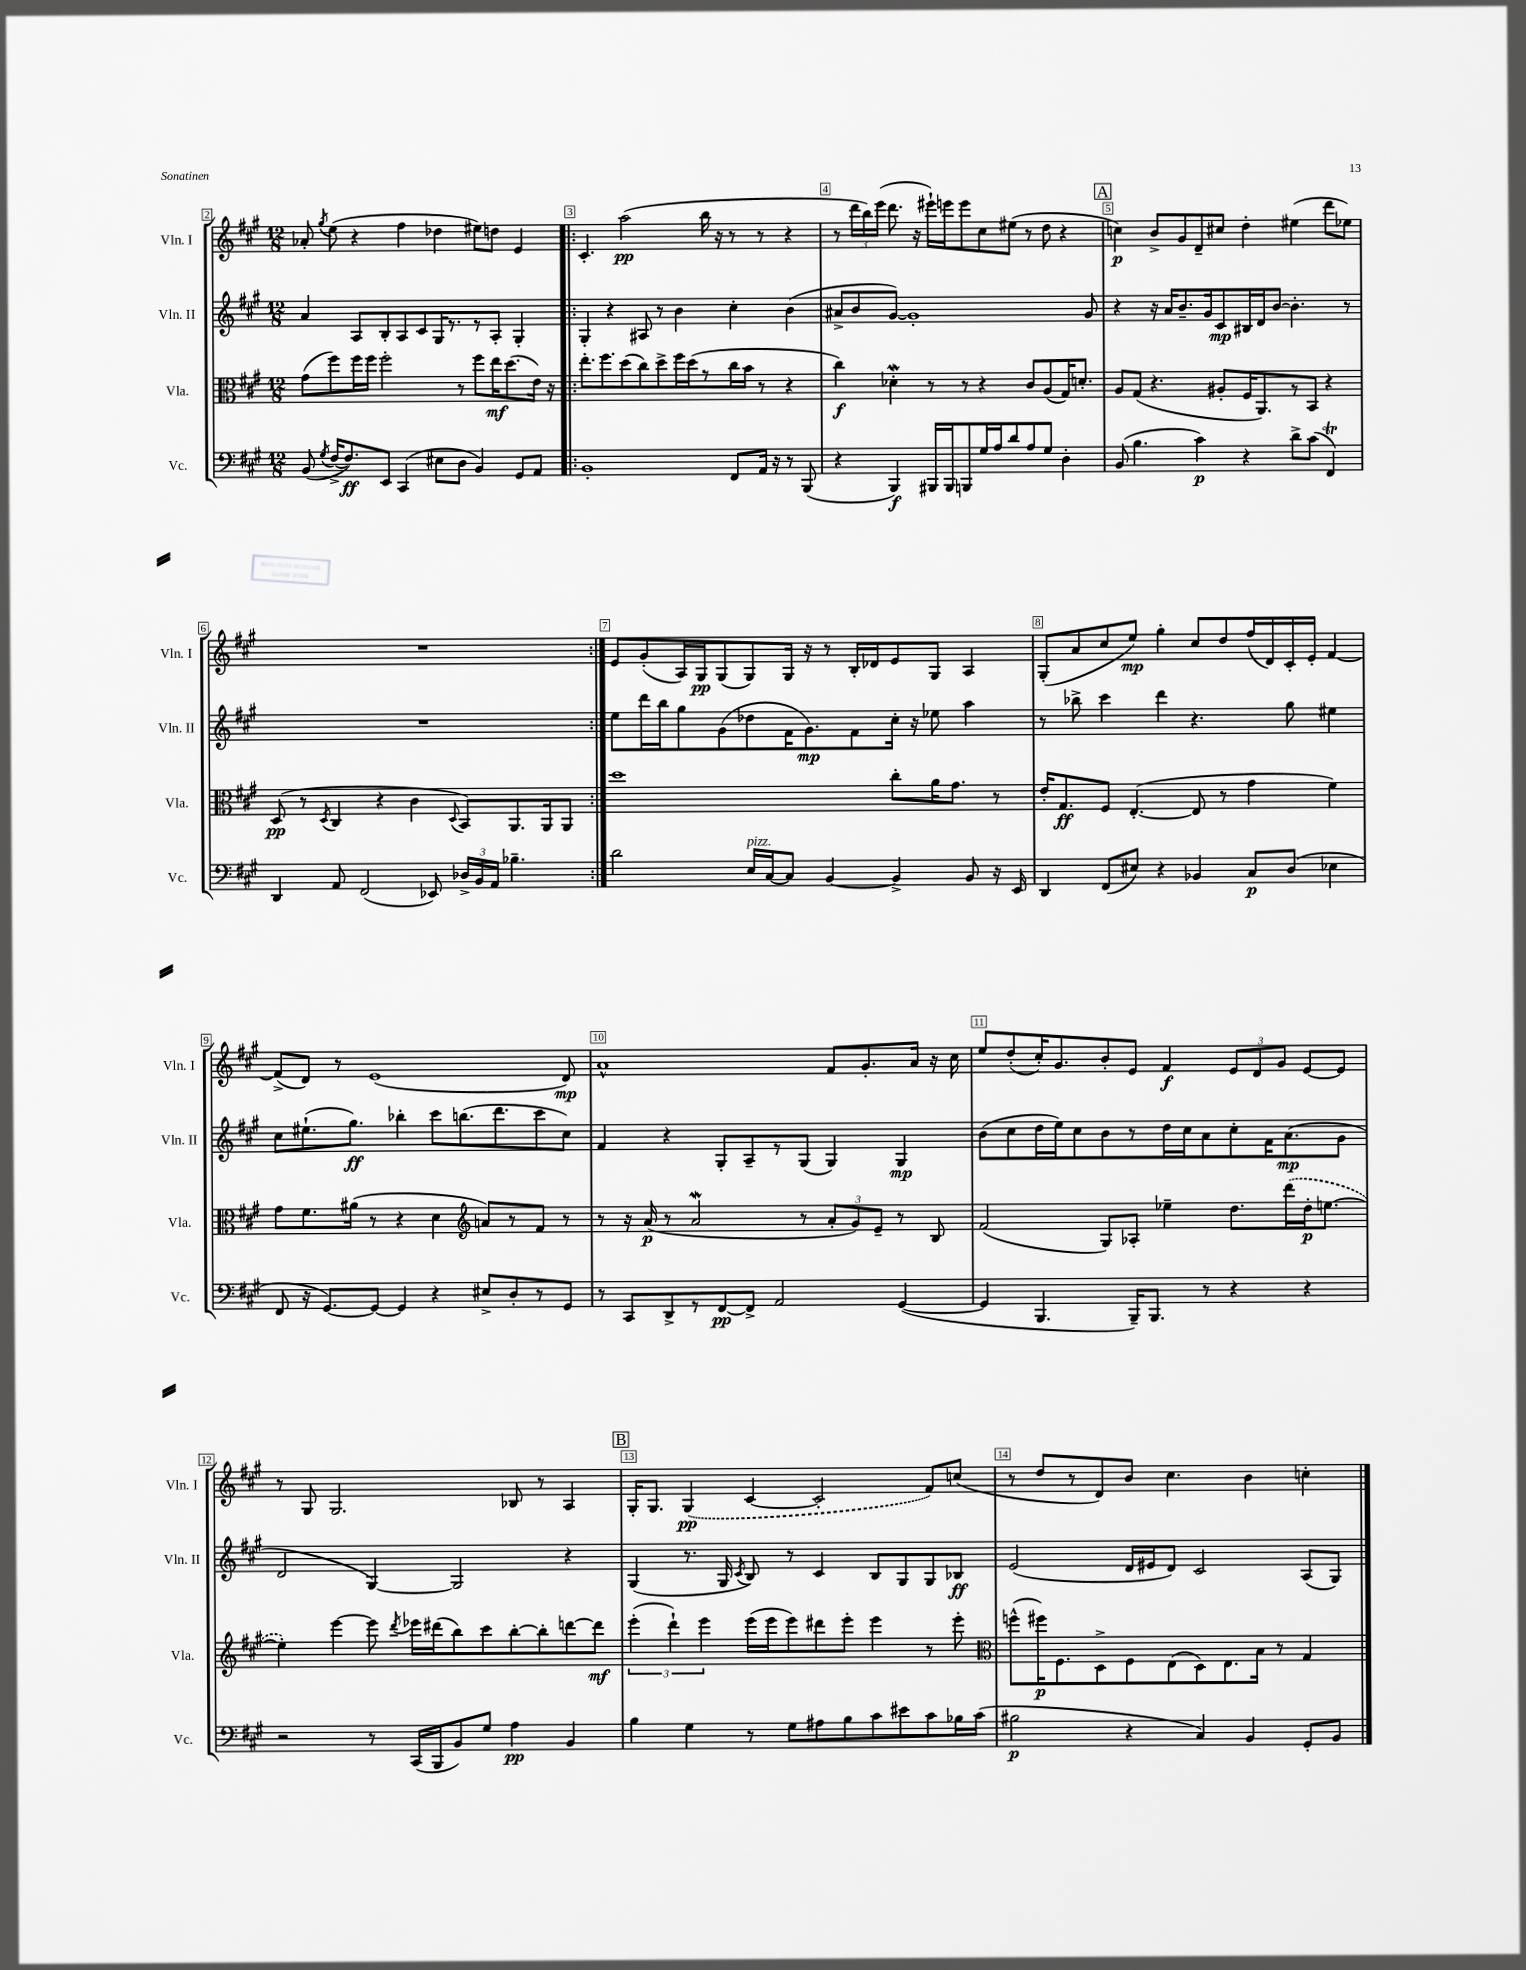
<<
\new StaffGroup <<
\new Staff = "s0" \with { instrumentName = "Vln. I" shortInstrumentName = "Vln. I" } {
    \clef treble \key a \major \numericTimeSignature \time 12/8
    \autoBeamOff aes'8-. \acciaccatura { gis''8 } e''8( r4 fis''4 des''4 eis''8[) d''8] e'4 |
    \repeat volta 2 { cis'4.-. a''2\pp( b''16 r16 r8 r8 r4 |
    r8 \tuplet 3/2 { d'''16[ b''16) e'''16]( } d'''8. r16 eis'''16[-!) e'''16 e'''8 cis''8 eis''8]( r8 d''8 r4 |
    \mark \markup { \box "A" } c''4\p) b'8[-> gis'8 d'8-- cis''8] d''4-. eis''4( d'''8[ ees''8]) |
    R1. | }
    e'8[ gis'8-.( a16) gis16\pp gis8( gis8) gis16] r16 r8 b16[-. des'16 e'8 gis8] a4 |
    gis8[-.( a'8 cis''8 e''8]\mp) gis''4-. cis''8[ d''8 fis''16( d'16) cis'16-. e'16]-. fis'4~ |
    fis'8[->( d'8]) r8 e'1( d'8\mp) |
    a'1-^ fis'8[ gis'8.-. a'16] r16 cis''16 |
    e''8[ d''8-.( cis''16-.) gis'8. b'8-. e'8] fis'4\f \tuplet 3/2 { e'8[ d'8 gis'8] } e'8[~ e'8] |
    r8 gis8 gis2. bes8 r8 a4 |
    \mark \markup { \box "B" } gis16[-. gis8.] \once \slurDashed gis4\pp( cis'4~ cis'2-. fis'8[) c''8]( |
    r8 d''8[ r8 d'8) b'8] cis''4. b'4 c''4-. \bar "|." |
}
\new Staff = "s1" \with { instrumentName = "Vln. II" shortInstrumentName = "Vln. II" } {
    \clef treble \key a \major \numericTimeSignature \time 12/8
    \autoBeamOff a'4 a8[ b8-. a8 cis'8 gis16 r8. r8 a8]-. gis4-. |
    \repeat volta 2 { gis4-. r4 ais8 r8 b'4 cis''4-. b'4( |
    ais'8[-> b'8 gis'8]~) gis'1-. gis'8 |
    \mark \markup { \box "A" } r4 r16 a'16[ b'8.-- gis'16 cis'8\mp bis16 d'16 b'8]~ b'4.-. r8 |
    R1. | }
    e''8[ d'''16 b''16 gis''8 gis'8( des''8 fis'16 gis'8.\mp) fis'8 cis''16]-. r16 ees''8 a''4 |
    r8 bes''8-> cis'''4 d'''4 r4. gis''8 eis''4 |
    cis''8[ eis''8.-!( gis''8.]\ff) bes''4-. cis'''8[ b''8.( d'''8. cis'''8 cis''8]) |
    fis'4 r4 gis8[-. a8-- r8 gis8]( gis4) gis4\mp |
    b'8[( cis''8 d''16 e''16) cis''8 b'8 r8 d''16 cis''16 a'8 cis''8-. fis'16 a'8.\mp( gis'8] |
    d'2 gis4~) gis2 r4 |
    \mark \markup { \box "B" } gis4( r8. gis16 \acciaccatura { cis'8 } b8) r8 cis'4 b8[ gis8 gis8 bes8]\ff |
    e'2( d'16[ eis'16 d'8]) cis'2 a8[( gis8]) \bar "|." |
}
\new Staff = "s2" \with { instrumentName = "Vla." shortInstrumentName = "Vla." } {
    \clef alto \key a \major \numericTimeSignature \time 12/8
    \autoBeamOff gis'8[( fis''8) fis''16 fis''16] fis''2-. r8 fis''8[ e''16\mf d''8.( e'16]) r16 |
    \repeat volta 2 { e''8.[-. fis''8. d''8( cis''8) d''8-> fis''16 d''16( r8 cis''16 b'16] r8 r4 |
    cis''4\f) des'4-.\mordent r8 r8 r4 cis'8[ a8( gis16) d'8.]-. |
    \mark \markup { \box "A" } a8[ gis8]( r4. ais8[-. fis16 a,8.) r8 b,8] r4 |
    d8\pp( r8 \acciaccatura { d8 } cis4 r4 cis'4 \appoggiatura { d8 } b,8[) a,8. a,16 a,8] | }
    d''1 cis''8[-. a'16 gis'8.] r8 |
    e'16[-. gis8.\ff fis8] e4.~-.( e8 r8 gis'4 fis'4) |
    gis'8[ fis'8. ais'16]( r8 r4 d'4 \clef treble a'8[) r8 fis'8] r8 |
    r8 r16 a'16\p( r8 a'2\mordent r8 \tuplet 3/2 { a'8[-. gis'8) e'8]-- } r8 b8 |
    fis'2( gis8[) aes8]-. ees''4-- d''8.[ \once \slurDashed d'''16( d''16-.\p e''8.]~ |
    e''4-.) e'''4~ e'''8 \acciaccatura { d'''8 } ees'''16[ dis'''16( b''8) cis'''8 b''8~-. b''8-. d'''8~ d'''8]\mf |
    \mark \markup { \box "B" } \tuplet 3/2 { e'''4-.( d'''4-!) e'''4 } e'''16[( e'''16 e'''8) dis'''8 e'''8]-. e'''4 r8 e'''8-. |
    \clef alto f''8[-^( fis''16\p) fis8. d8-> fis8 e8( d8) e8. b16] r8 gis4 \bar "|." |
}
\new Staff = "s3" \with { instrumentName = "Vc." shortInstrumentName = "Vc." } {
    \clef bass \key a \major \numericTimeSignature \time 12/8
    \autoBeamOff b,8( \acciaccatura { gis8 } fis16[~-> fis8.\ff) e,8] cis,4( eis8[ d8] b,4) gis,8[ a,8] |
    \repeat volta 2 { b,1-. fis,8[ a,16] r16 r8 b,,8( |
    r4 b,,4\f) bis,,16[ bis,,16 b,,8 gis16 a16 d'8 a8 gis8] d4-. |
    \mark \markup { \box "A" } b,8( b4. cis'4\p) r4 d'8[-> cis'8]( fis,4\trill) |
    d,4 a,8 fis,2( ees,8) \tuplet 3/2 { des16[-> b,16 a,16] } bes4.-- | }
    d'2 e16[^\markup { \italic "pizz." } cis16~ cis8] b,4~ b,4-> b,8 r16 e,16 |
    d,4 fis,8[( eis8]) r4 bes,4 cis8[\p d8]( ees4 |
    fis,8 r16 gis,8.[~) gis,8]~ gis,4 r4 eis8[-> d8-. r8 gis,8] |
    r8 cis,8[ d,8-> r8 fis,8~\pp fis,8]-> a,2 gis,4~( |
    gis,4 b,,4. b,,16[--) b,,8.] r8 r4 r4 |
    r2 r8 cis,16[( b,,16 b,8) gis8] a4\pp b,4 |
    \mark \markup { \box "B" } b4 gis4 r8 gis8[ ais8 b8 cis'8 eis'8 cis'8 bes16 cis'16]( |
    bis2\p r4 cis4) b,4 gis,8[-. b,8] \bar "|." |
}
>>
>>
\layout { \context { \Score currentBarNumber = #2 \override BarNumber.break-visibility = ##(#f #t #t) barNumberVisibility = #all-bar-numbers-visible \override BarNumber.stencil = #(make-stencil-boxer 0.1 0.3 ly:text-interface::print) } }
